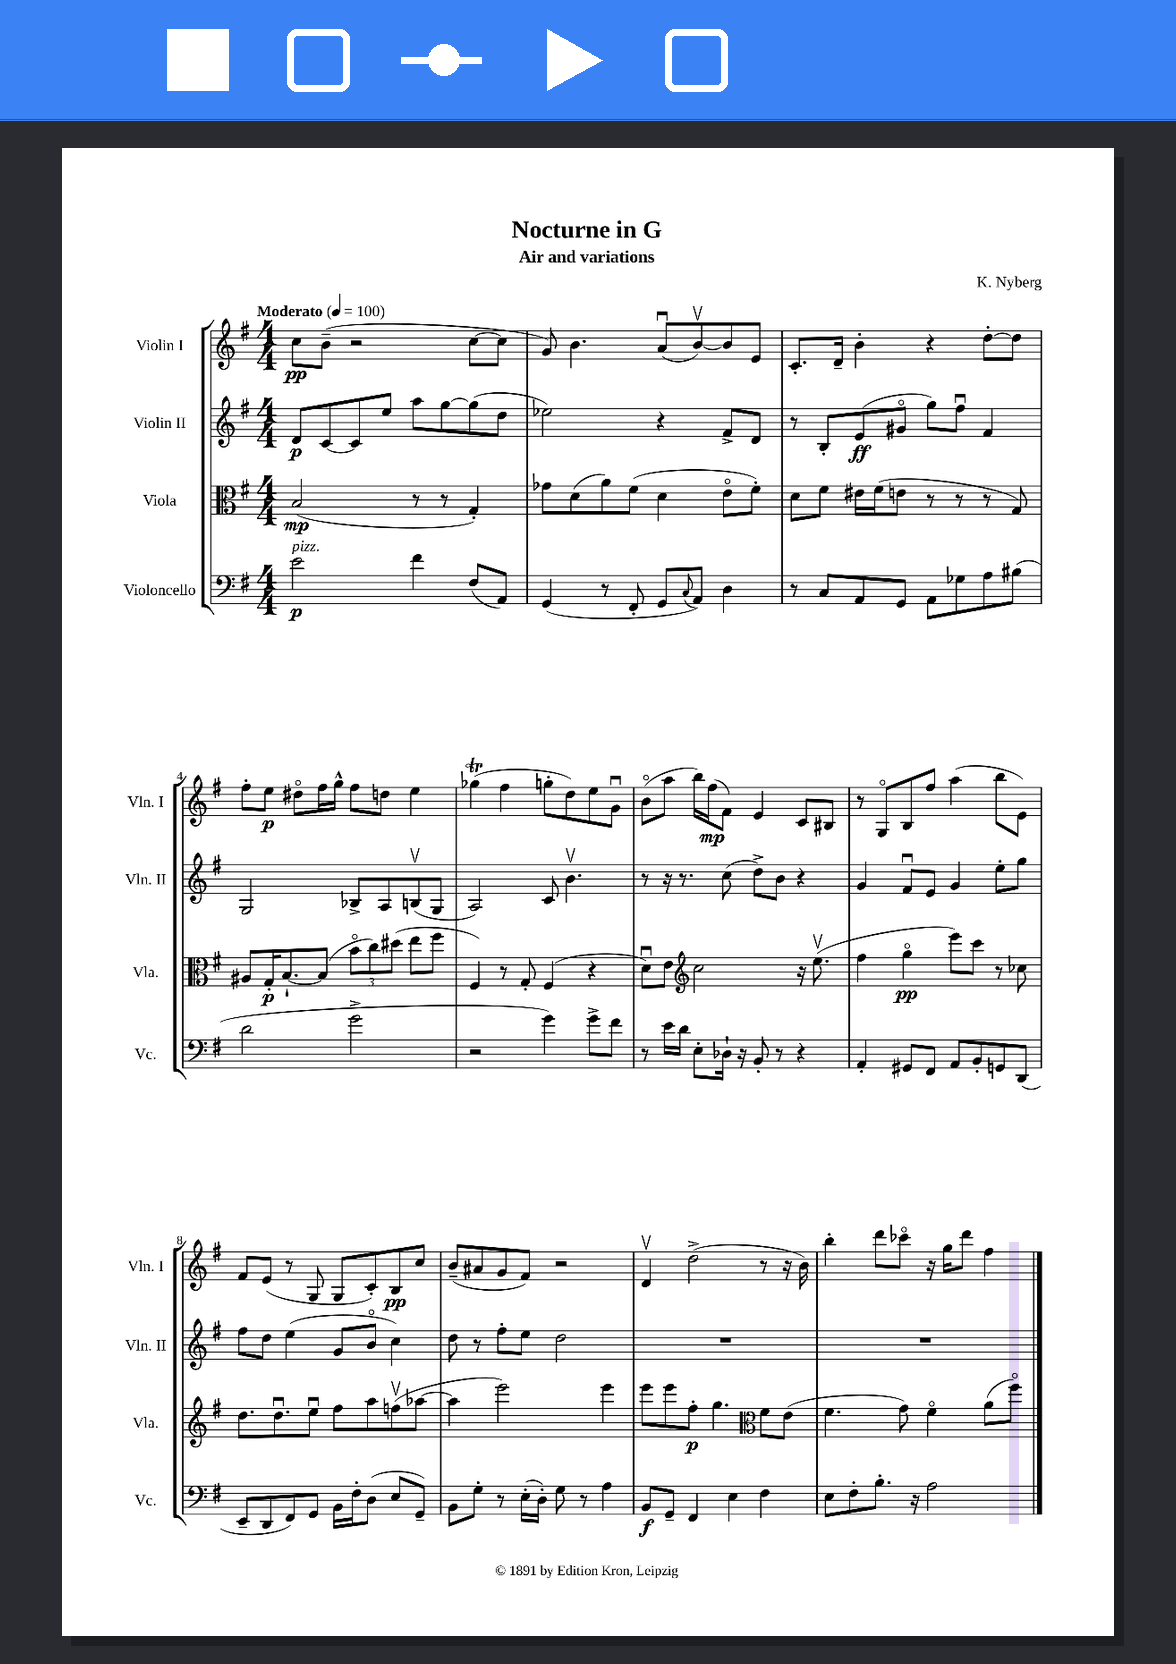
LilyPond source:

\header { title = "Nocturne in G" composer = "K. Nyberg" subtitle = "Air and variations" }
<<
\new StaffGroup <<
\new Staff = "s0" \with { instrumentName = "Violin I" shortInstrumentName = "Vln. I" } {
    \clef treble \key g \major \numericTimeSignature \time 4/4 \tempo "Moderato" 4 = 100
    c''8\pp b'8--( r2 c''8~ c''8 |
    g'8) b'4. a'8\downbow( b'8~\upbow) b'8 e'8 |
    c'8.-. d'16-- b'4-. r4 d''8~-. d''8 |
    fis''8-. e''8\p dis''8\flageolet fis''16 g''16-^ fis''8 d''8 e''4 |
    ges''4\trill( fis''4 g''8-. d''8) e''8 g'8\downbow |
    b'8\flageolet( a''8 b''16) fis''16\mp( fis'8) e'4 c'8 bis8 |
    r8 g8\flageolet b8 fis''8 a''4( b''8 e'8) |
    fis'8 e'8( r8 g8 g8 c'8-.) b8\pp c''8 |
    b'8--( ais'8 g'8 fis'8) r2 |
    d'4\upbow d''2->( r8 r16 b'16) |
    b''4-. d'''8 ces'''8\flageolet r16 g''16 d'''8 fis''4 \bar "|." |
}
\new Staff = "s1" \with { instrumentName = "Violin II" shortInstrumentName = "Vln. II" } {
    \clef treble \key g \major \numericTimeSignature \time 4/4
    d'8\p c'8~ c'8 e''8 a''8 g''8~ g''8( d''8 |
    ees''2) r4 fis'8-> d'8 |
    r8 b8-. e'8\ff( gis'8\flageolet g''8) fis''8\downbow fis'4 |
    g2 bes8-> a8 b8\upbow( g8 |
    a2) c'8 b'4.\upbow |
    r8 r16 r8. c''8( d''8->) b'8 r4 |
    g'4 fis'8\downbow e'8 g'4 e''8-. g''8 |
    fis''8 d''8 e''4( g'8 b'8\flageolet c''4) |
    d''8 r8 fis''8-. e''8 d''2 |
    R1 |
    R1 \bar "|." |
}
\new Staff = "s2" \with { instrumentName = "Viola" shortInstrumentName = "Vla." } {
    \clef alto \key g \major \numericTimeSignature \time 4/4
    b2\mp( r8 r8 g4-.) |
    ges'8 d'8( a'8) fis'8( d'4 e'8\flageolet fis'8-.) |
    d'8 fis'8 eis'16 fis'16( e'8 r8 r8 r8 g8) |
    ais8 g16-.\p b8.~-! b8( \tuplet 3/2 { b'8\flageolet c''8) dis''8( } e''8 fis''8 |
    fis4) r8 g8-. fis4( r4 |
    d'8\downbow) e'8 \clef treble c''2 r16 e''8.\upbow( |
    fis''4 g''4\flageolet\pp e'''8) c'''8 r8 ces''8 |
    d''8. d''8.\downbow e''8\downbow fis''8 a''8 f''8\upbow( aes''8~ |
    aes''4 e'''2) e'''4 |
    e'''8 e'''8 fis''8-.\p g''4. \clef alto fis'8 e'8( |
    fis'4. g'8) fis'4\flageolet a'8( fis''8\flageolet) \bar "|." |
}
\new Staff = "s3" \with { instrumentName = "Violoncello" shortInstrumentName = "Vc." } {
    \clef bass \key g \major \numericTimeSignature \time 4/4
    e'2\p^\markup { \italic "pizz." } fis'4 fis8( a,8) |
    g,4( r8 fis,8-. g,8 \appoggiatura { c8 } a,8) d4 |
    r8 c8 a,8 g,8 a,8 ges8 a8 bis8( |
    d'2 g'2-> |
    r2 g'4) g'8-> fis'8 |
    r8 e'16 d'16 e8-. des16-! r16 b,8-. r8 r4 |
    a,4-. gis,8 fis,8 a,8 b,8-. g,8 d,8( |
    e,8-- d,8 fis,8) g,8 b,16 fis16-. d8( e8 g,8--) |
    b,8 g8-. r8 e16-.( d16-.) g8 r8 a4 |
    b,8\f g,8-- fis,4 e4 fis4 |
    e8 fis8-. b8.-. r16 a2 \bar "|." |
}
>>
>>
